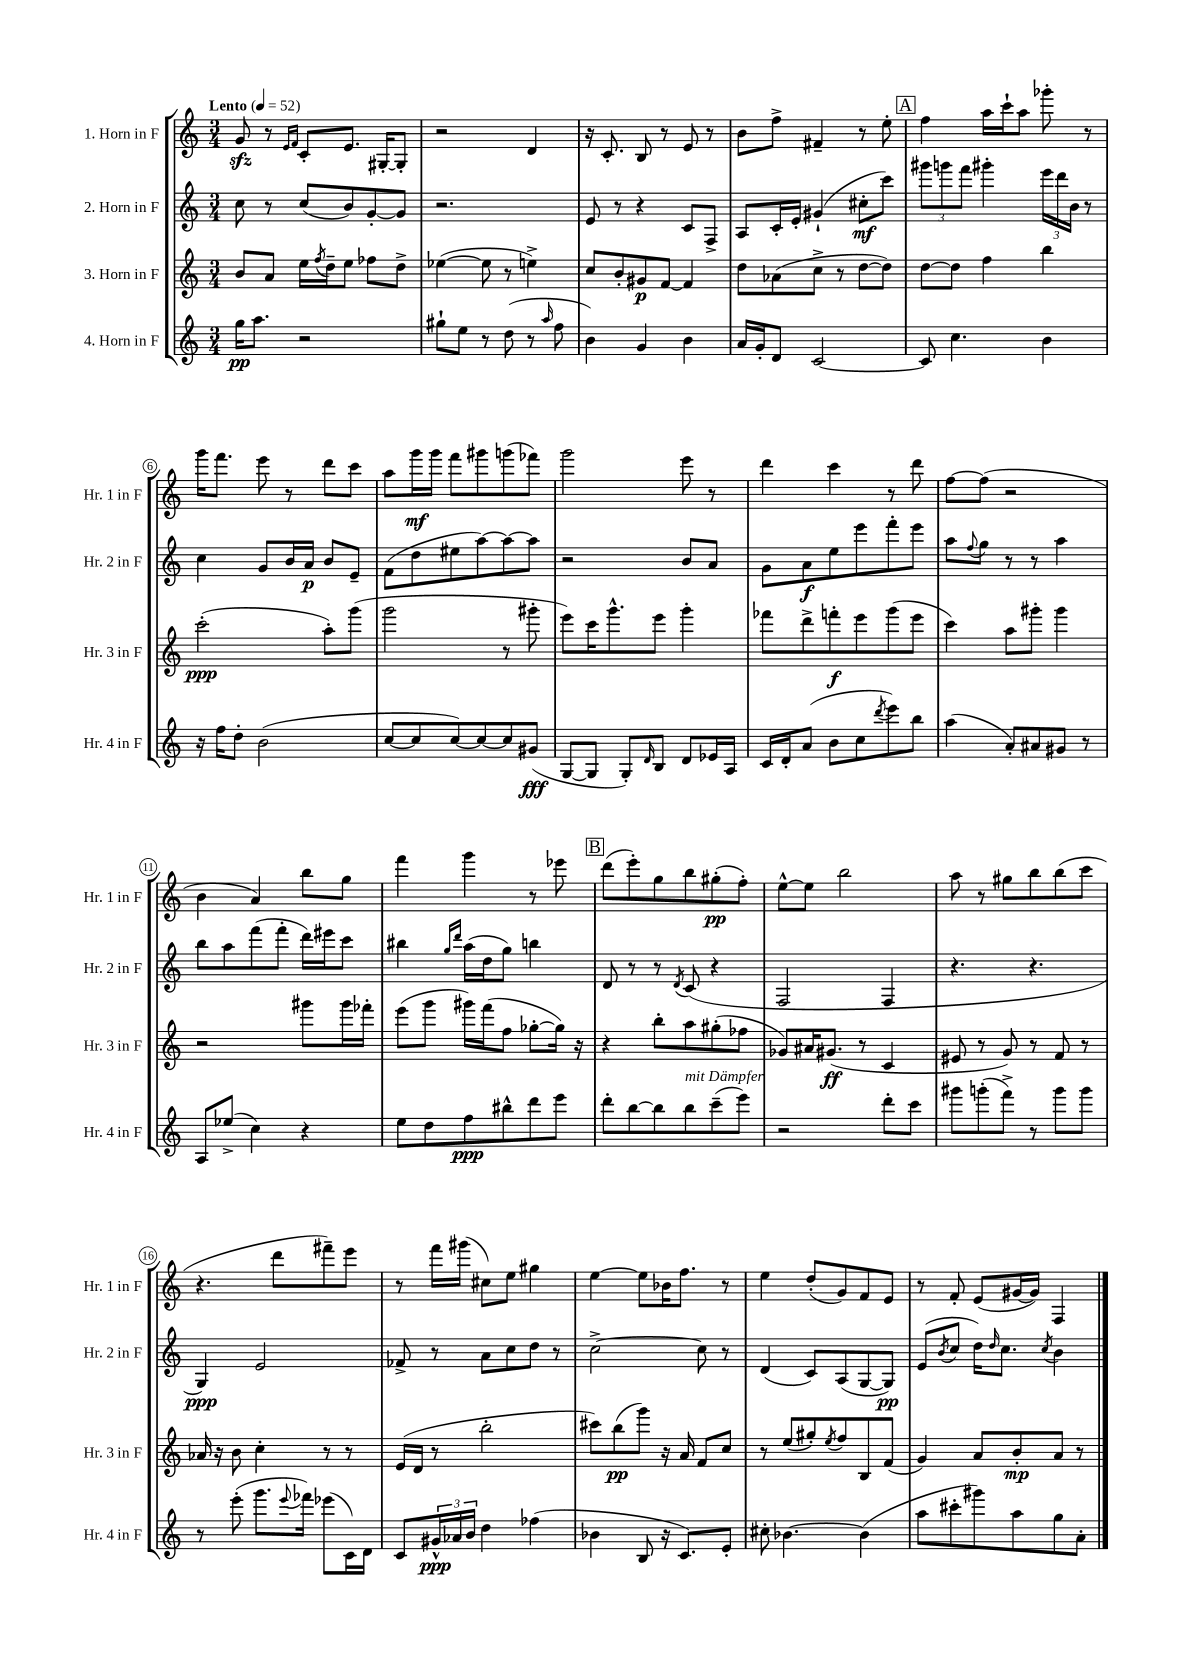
<<
\new StaffGroup <<
\new Staff = "s0" \with { instrumentName = "1. Horn in F" shortInstrumentName = "Hr. 1 in F" } {
    \clef treble \key c \major \numericTimeSignature \time 3/4 \tempo "Lento" 4 = 52
    g'8\sfz r8 \grace { e'16 f'16 } c'8-. e'8. gis16~-. gis8-. |
    r2 d'4 |
    r16 c'8.-. b8 r8 e'8 r8 |
    b'8 f''8-> fis'4-- r8 e''8-. |
    \mark \markup { \box "A" } f''4 a''16 c'''16-! a''8 ges'''8-. r8 |
    g'''16 f'''8. e'''8 r8 d'''8 c'''8 |
    a''8 g'''16\mf g'''16 f'''8 gis'''8 g'''8( fes'''8) |
    g'''2 e'''8 r8 |
    d'''4 c'''4 r8 d'''8 |
    f''8~ f''8( r2 |
    b'4 a'4) b''8 g''8 |
    f'''4 g'''4 r8 ees'''8 |
    \mark \markup { \box "B" } d'''8( e'''8-.) g''8 b''8 gis''8-.\pp( f''8-.) |
    e''8~-^ e''8 b''2 |
    a''8 r8 gis''8 b''8 b''8( c'''8 |
    r4. d'''8 fis'''8--) e'''8 |
    r8 f'''16 gis'''16( cis''8) e''8 gis''4 |
    e''4~ e''8 bes'16 f''8. r8 |
    e''4 d''8-.( g'8) f'8 e'8 |
    r8 f'8-. e'8( gis'16~ gis'16) f4 \bar "|." |
}
\new Staff = "s1" \with { instrumentName = "2. Horn in F" shortInstrumentName = "Hr. 2 in F" } {
    \clef treble \key c \major \numericTimeSignature \time 3/4
    c''8 r8 c''8( b'8) g'8~-. g'8 |
    r2. |
    e'8 r8 r4 c'8 f8-> |
    a8 c'16-. e'16-. gis'4-!( cis''8-.\mf c'''8) |
    \mark \markup { \box "A" } \tuplet 3/2 { gis'''8 g'''8 f'''8 } gis'''4-. \tuplet 3/2 { e'''16 d'''16 b'16 } r8 |
    c''4 g'8 b'16 a'16\p b'8 e'8-- |
    f'8( d''8 eis''8 a''8~) a''8~ a''8 |
    r2 b'8 a'8 |
    g'8 a'8\f e''8 e'''8 f'''8-. e'''8 |
    a''8 \appoggiatura { f''8 } g''8 r8 r8 a''4 |
    b''8 a''8 f'''8( f'''8-. d'''16) eis'''16 c'''8 |
    bis''4 \grace { g''16 d'''16 } a''16( d''16 g''8) b''4 |
    \mark \markup { \box "B" } d'8 r8 r8 \acciaccatura { d'8 } c'8( r4 |
    f2 f4 |
    r4. r4. |
    g4\ppp) e'2 |
    fes'8-> r8 a'8 c''8 d''8 r8 |
    c''2~-> c''8 r8 |
    d'4( c'8) a8( g8~ g8\pp) |
    e'8( \acciaccatura { b'8 } c''8 d''16) \grace { d''16 } c''8. \acciaccatura { c''8 } b'4 \bar "|." |
}
\new Staff = "s2" \with { instrumentName = "3. Horn in F" shortInstrumentName = "Hr. 3 in F" } {
    \clef treble \key c \major \numericTimeSignature \time 3/4
    b'8 a'8 e''16 \acciaccatura { f''8 } d''16-- e''8 fes''8 d''8-> |
    ees''4~( ees''8 r8 e''4->) |
    c''8 b'8-. gis'8\p f'8~ f'4 |
    d''8 aes'8( c''8-> r8 d''8~ d''8) |
    \mark \markup { \box "A" } d''8~ d''8 f''4 b''4 |
    c'''2-.\ppp( a''8-.) g'''8( |
    g'''2 r8 gis'''8-. |
    e'''8) c'''16 g'''8.-^ e'''8 g'''4-. |
    fes'''8 d'''8-> f'''8-.\f e'''8 g'''8( e'''8 |
    c'''4) a''8 gis'''8-. gis'''4 |
    r2 gis'''8 gis'''16 fes'''16-. |
    e'''8( g'''8 gis'''16) f'''16( f''8 ges''8~-. ges''16) r16 |
    \mark \markup { \box "B" } r4 b''8-. a''8 gis''8-.( fes''8 |
    ges'8) ais'16 gis'8.\ff( r8 c'4 |
    eis'8 r8 g'8) r8 f'8 r8 |
    aes'16 r16 b'8 c''4-. r8 r8 |
    e'16( d'16 r8 b''2-. |
    cis'''8) b''8\pp( g'''8) r16 a'16 f'8 c''8 |
    r8 e''8( gis''8-.) \acciaccatura { e''8 } f''8 b8 f'8( |
    g'4) a'8 b'8-.\mp a'8 r8 \bar "|." |
}
\new Staff = "s3" \with { instrumentName = "4. Horn in F" shortInstrumentName = "Hr. 4 in F" } {
    \clef treble \key c \major \numericTimeSignature \time 3/4
    g''16\pp a''8. r2 |
    gis''8-! e''8 r8 d''8( r8 \grace { a''16 } f''8 |
    b'4) g'4 b'4 |
    a'16 g'16-. d'8 c'2~ |
    \mark \markup { \box "A" } c'8 c''4. b'4 |
    r16 f''16 d''8-. b'2( |
    c''8~ c''8 c''8~) c''8~ c''8 gis'8\fff( |
    g8~ g8 g8-.) \grace { d'16 } b8 d'8 ees'16 a16 |
    c'16 d'16-. a'8( b'8 c''8 \acciaccatura { d'''8 } e'''8) b''8 |
    a''4( a'8-.) ais'8 gis'8 r8 |
    a8 ees''8->( c''4) r4 |
    e''8 d''8 f''8\ppp bis''8-^ d'''8 e'''8 |
    \mark \markup { \box "B" } d'''8-. b''8~ b''8 b''8^\markup { \italic "mit Dämpfer" } c'''8--( e'''8) |
    r2 d'''8-. c'''8 |
    gis'''8 g'''8-.( f'''8->) r8 g'''8 g'''8 |
    r8 e'''8-.( g'''8. \appoggiatura { e'''8 } fes'''16) ees'''8( c'16) d'16 |
    c'8 \tuplet 3/2 { gis'16-^\ppp aes'16 b'16 } d''4 fes''4( |
    bes'4 b8 r16 c'8.) e'8-. |
    cis''8-. bes'4.~ bes'4( |
    a''8 cis'''8-. gis'''8) a''8 g''8 a'8-. \bar "|." |
}
>>
>>
\layout { \context { \Score \override BarNumber.stencil = #(make-stencil-circler 0.1 0.3 ly:text-interface::print) } }
